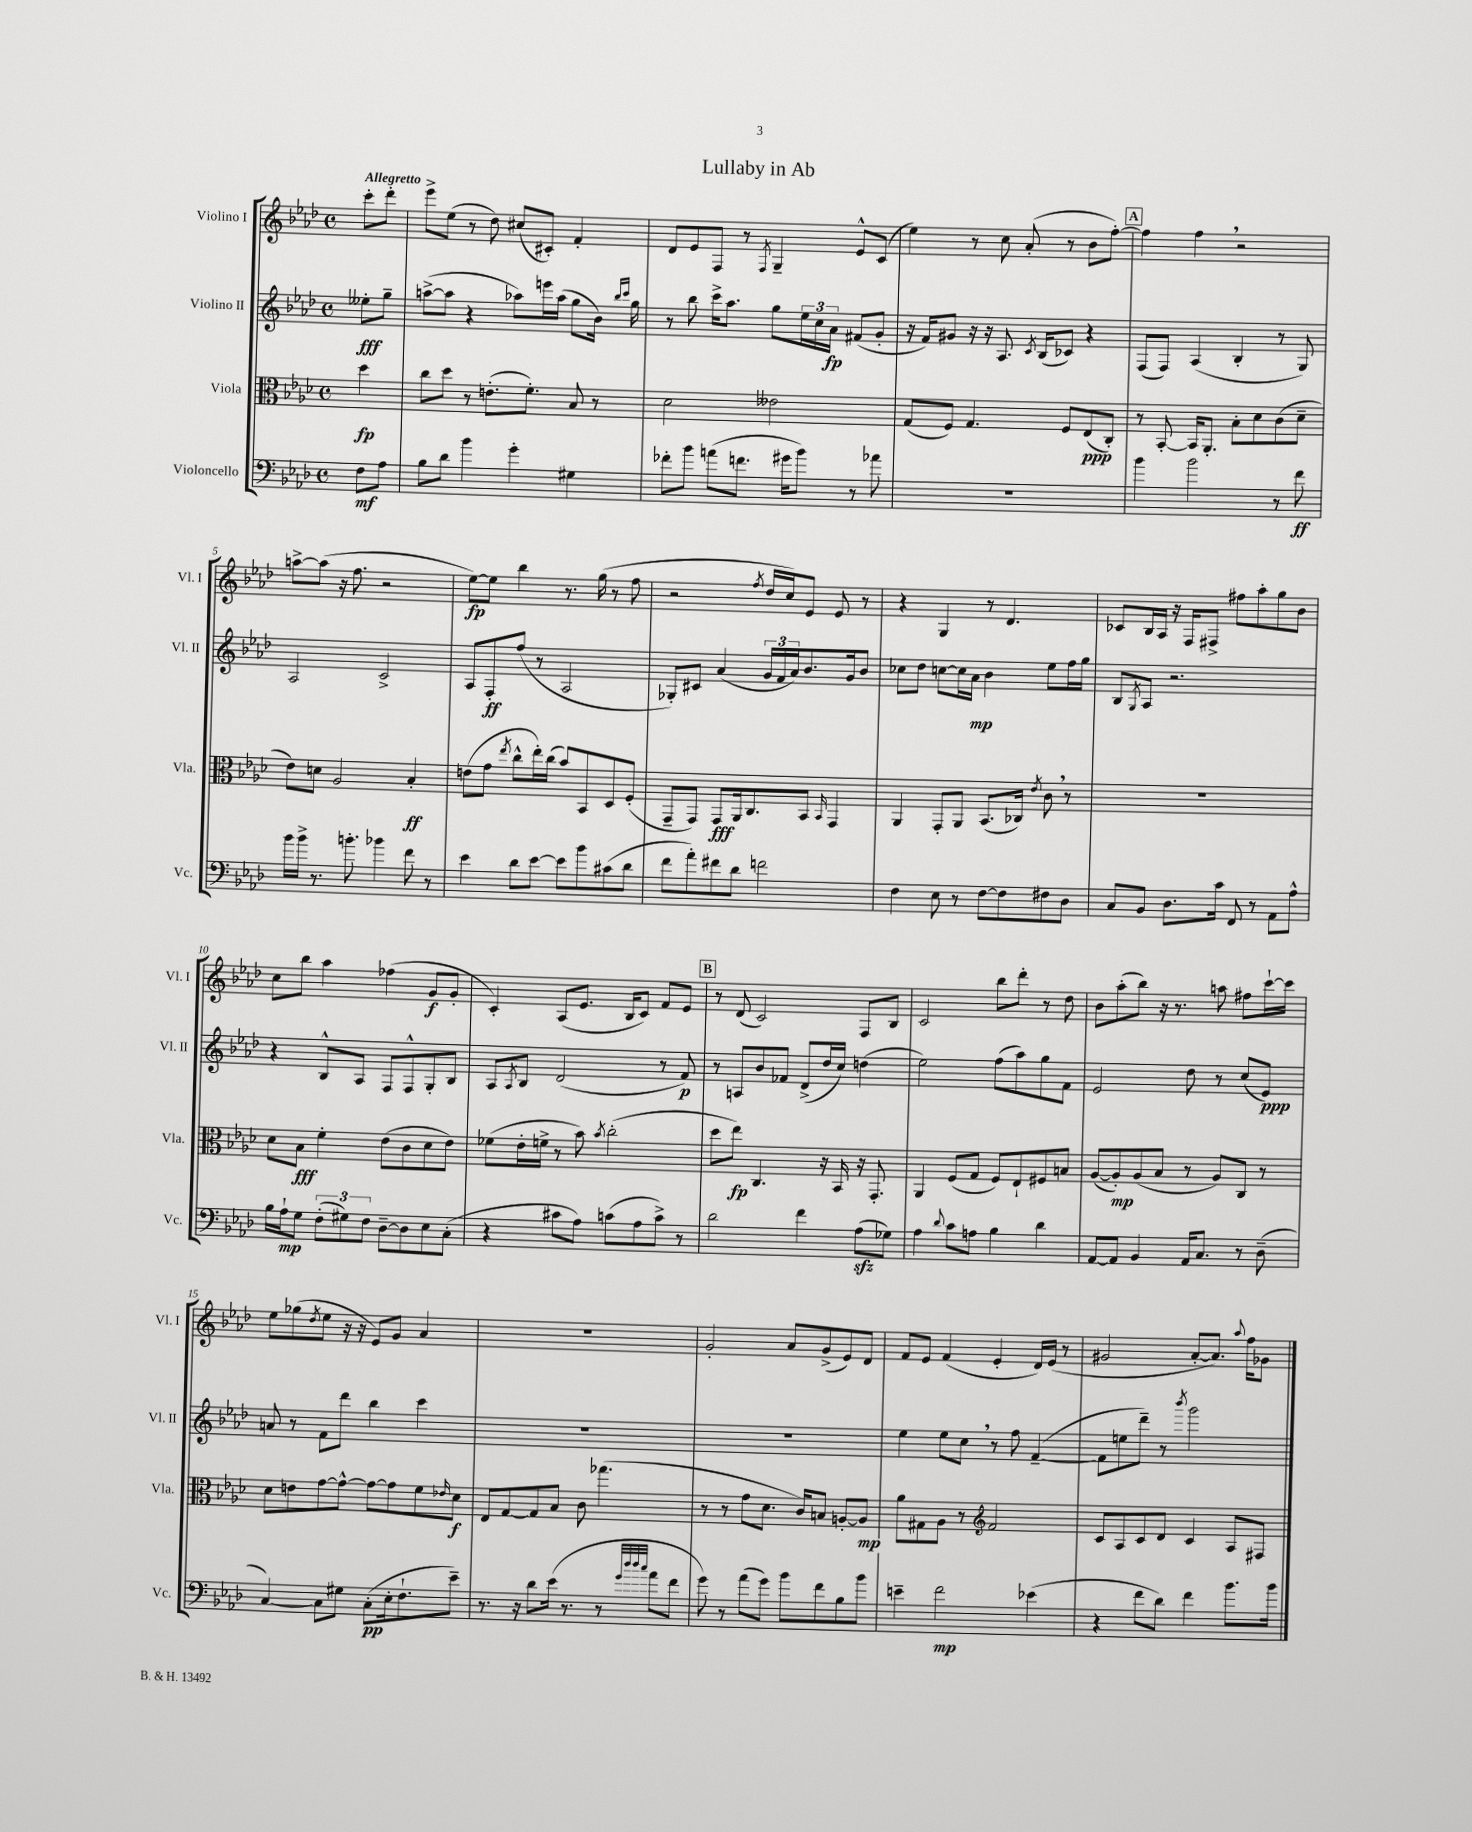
\header { title = "Lullaby in Ab" }
<<
\new StaffGroup <<
\new Staff = "s0" \with { instrumentName = "Violino I" shortInstrumentName = "Vl. I" } {
    \clef treble \key aes \major \defaultTimeSignature \time 4/4 \partial 4 \tempo "Allegretto"
    c'''8-. des'''8-. |
    ees'''8-> ees''8( r8 des''8) cis''8( cis'8-.) f'4-. |
    des'8 ees'8 f8 r8 \acciaccatura { f8 } g4-- ees'8-^ c'8( |
    ees''4) r8 c''8 aes'8-.( r8 bes'8 f''8~-.) |
    \mark \markup { \box "A" } f''4 f''4 \breathe r2 |
    a''8~-> a''8( r16 f''8. r2 |
    ees''8~\fp) ees''8 bes''4 r8. g''16( r8 f''8 |
    r2 \acciaccatura { f''8 } des''16 c''16) ees'8 ees'8 r8 |
    r4 g4 r8 des'4. |
    ces'8 bes16 aes16 r16 f16 fis8-> fis''8 aes''8-. g''8 bes'8 |
    c''8 bes''8 aes''4 fes''4( g'8\f g'8-. |
    c'4-.) aes8( ees'8. bes16 c'8) f'8 ees'8 |
    \mark \markup { \box "B" } r8 des'8( c'2) f8 bes8 |
    c'2 bes''8 des'''8-. r8 des''8 |
    bes'8 aes''8-.( bes''8) r16 r8. a''8 fis''8 c'''16~-! c'''16 |
    ees''8 ges''8( \acciaccatura { des''8 } ees''8 r16 r16 ees'8) g'8 aes'4 |
    R1 |
    g'2-. aes'8 g'8->( ees'8) des'8 |
    f'8 ees'8 f'4( ees'4-. des'16) ees'16( r8 |
    gis'2 aes'8~-. aes'8.) \appoggiatura { aes''8 } f''16 ges'8 \bar "|." |
}
\new Staff = "s1" \with { instrumentName = "Violino II" shortInstrumentName = "Vl. II" } {
    \clef treble \key aes \major \defaultTimeSignature \time 4/4 \partial 4
    eeses''8-.\fff g''8-- |
    a''8~->( a''8 r4 aes''8) e'''16 aes''16( g''8 bes'16) \grace { bes''16 c'''16 } g''16 |
    r8 bes''8 c'''16-> aes''8. g''8 \tuplet 3/2 { ees''16 c''16 aes'16\fp } fis'8( g'8-. |
    r16 f'16) gis'8 r16 r16 aes8. \acciaccatura { c'8 } bes16( ces'8) r4 |
    \mark \markup { \box "A" } f8( f8) aes4( bes4-. r8 g8) |
    aes2 c'2-> |
    aes8 f8-.\ff f''8( r8 aes2 |
    ges8-.) cis'8 aes'4( \tuplet 3/2 { g'16 f'16 aes'16) } bes'8. g'16 bes'8 |
    ces''8 des''8 c''8~ c''16 aes'16\mp bes'4 ees''8 f''16 g''16 |
    bes8 \acciaccatura { g8 } aes8 r2. |
    r4 bes8-^ aes8 f8 f8-^ g8-. bes8 |
    aes8 \acciaccatura { aes8 } bes8 des'2( r8 f'8\p) |
    \mark \markup { \box "B" } r8 a8 bes'8 fes'8 des'8->( des''16 c''16) d''4( |
    ees''2) f''8( aes''8) g''8 f'8 |
    ees'2 des''8 r8 c''8( ees'8\ppp) |
    a'8 r8 f'8 des'''8 bes''4 c'''4 |
    R1 |
    R1 |
    ees''4 ees''8 c''8 \breathe r8 f''8 f'4~--( |
    f'8 e''8 des'''8--) r8 \acciaccatura { bes'''8 } g'''2 \bar "|." |
}
\new Staff = "s2" \with { instrumentName = "Viola" shortInstrumentName = "Vla." } {
    \clef alto \key aes \major \defaultTimeSignature \time 4/4 \partial 4
    des''4\fp |
    c''8 des''8 r8 e'8.-.( f'8.-.) bes8 r8 |
    des'2 eeses'2 |
    g8( f8) g4. f8 ees8\ppp( c8-.) |
    \mark \markup { \box "A" } r8 bes,8~-. bes,16 aes,8.-. bes8-. des'8 c'8( des'8-- |
    ees'8) d'8 aes2 bes4-.\ff |
    e'8( g'8 \acciaccatura { ees''8 } c''8-^ ees''16-.) c''16( bes'8) bes,8 des8 f8-.( |
    g,8-- g,8) g,8\fff aes,16 c8. bes,8 \grace { bes,16 } g,4 |
    aes,4 g,8-. aes,8 bes,8.( ces16) \acciaccatura { ees'8 } c'8 \breathe r8 |
    R1 |
    des'8 bes8\fff f'4-. ees'8( c'8 des'8 ees'8) |
    fes'8( ees'16-. f'16-> r8 bes'8) \acciaccatura { bes'8 } c''2-.( |
    \mark \markup { \box "B" } des''8 ees''8\fp) c4. r16 bes,16 r16 g,8.-. |
    aes,4 f8( g8 f8) ees8-! fis8 b8 |
    aes8~( aes8-.\mp) aes8( bes8 r8 aes8) c8 r8 |
    des'8 e'8 g'8~ g'8~-^ g'8~ g'8 f'8 \grace { ees'16 } des'8\f |
    ees8 g8~ g8 bes8 c'8 ges''4.( |
    r8 r8 g'8 des'8. c'16) b8 a8~-. a8\mp |
    aes'8 gis8 aes8 r8 \clef treble f'2 |
    c'8 aes8 c'8 des'8 c'4 aes8 fis8 \bar "|." |
}
\new Staff = "s3" \with { instrumentName = "Violoncello" shortInstrumentName = "Vc." } {
    \clef bass \key aes \major \defaultTimeSignature \time 4/4 \partial 4
    f8\mf aes8 |
    bes8 des'8 bes'4 g'4-. gis4 |
    fes'8-. bes'8 a'8( f'8. gis'16 bes'8) r8 aes'8 |
    R1 |
    \mark \markup { \box "A" } bes'4 bes'2 r8 f'8\ff |
    bes'16 bes'16-> r8. b'8.-. bes'4 f'8 r8 |
    ees'4 des'8 ees'8~ ees'8 bes'8 cis'8( des'8 |
    f'8 aes'8-.) fis'8 des'8 f'2 |
    f4 ees8 r8 f8~ f8 fis8 des8 |
    c8 bes,8 des8. c'16 f,8 r8 aes,8 aes8-^ |
    bes16 aes16-!\mp g8 \tuplet 3/2 { f8-.( gis8) f8 } des8~-- des8 ees8 c8-.( |
    r4 cis'8 aes8) c'8( aes8 c'8->) r8 |
    \mark \markup { \box "B" } des'2 f'4 aes8\sfz( ges8) |
    aes4 \appoggiatura { des'8 } c'8 a8 bes4 des'4 |
    aes,8~ aes,8 bes,4 aes,16 c8. r8 des8--( |
    c4~) c8 gis8 c8-.\pp( ees16-. f8.-! ees'8--) |
    r8. r16 des'8 ees'16( r8. r8 \grace { g'32 des''32 des''32 c''32 } aes'8 f'8 |
    g'8) r8 aes'8( g'8) bes'8 f'8 bes8 bes'8 |
    e'4-- f'2\mp ees'4( |
    r4 f'8 des'8) f'4 bes'8. bes'16 \bar "|." |
}
>>
>>
